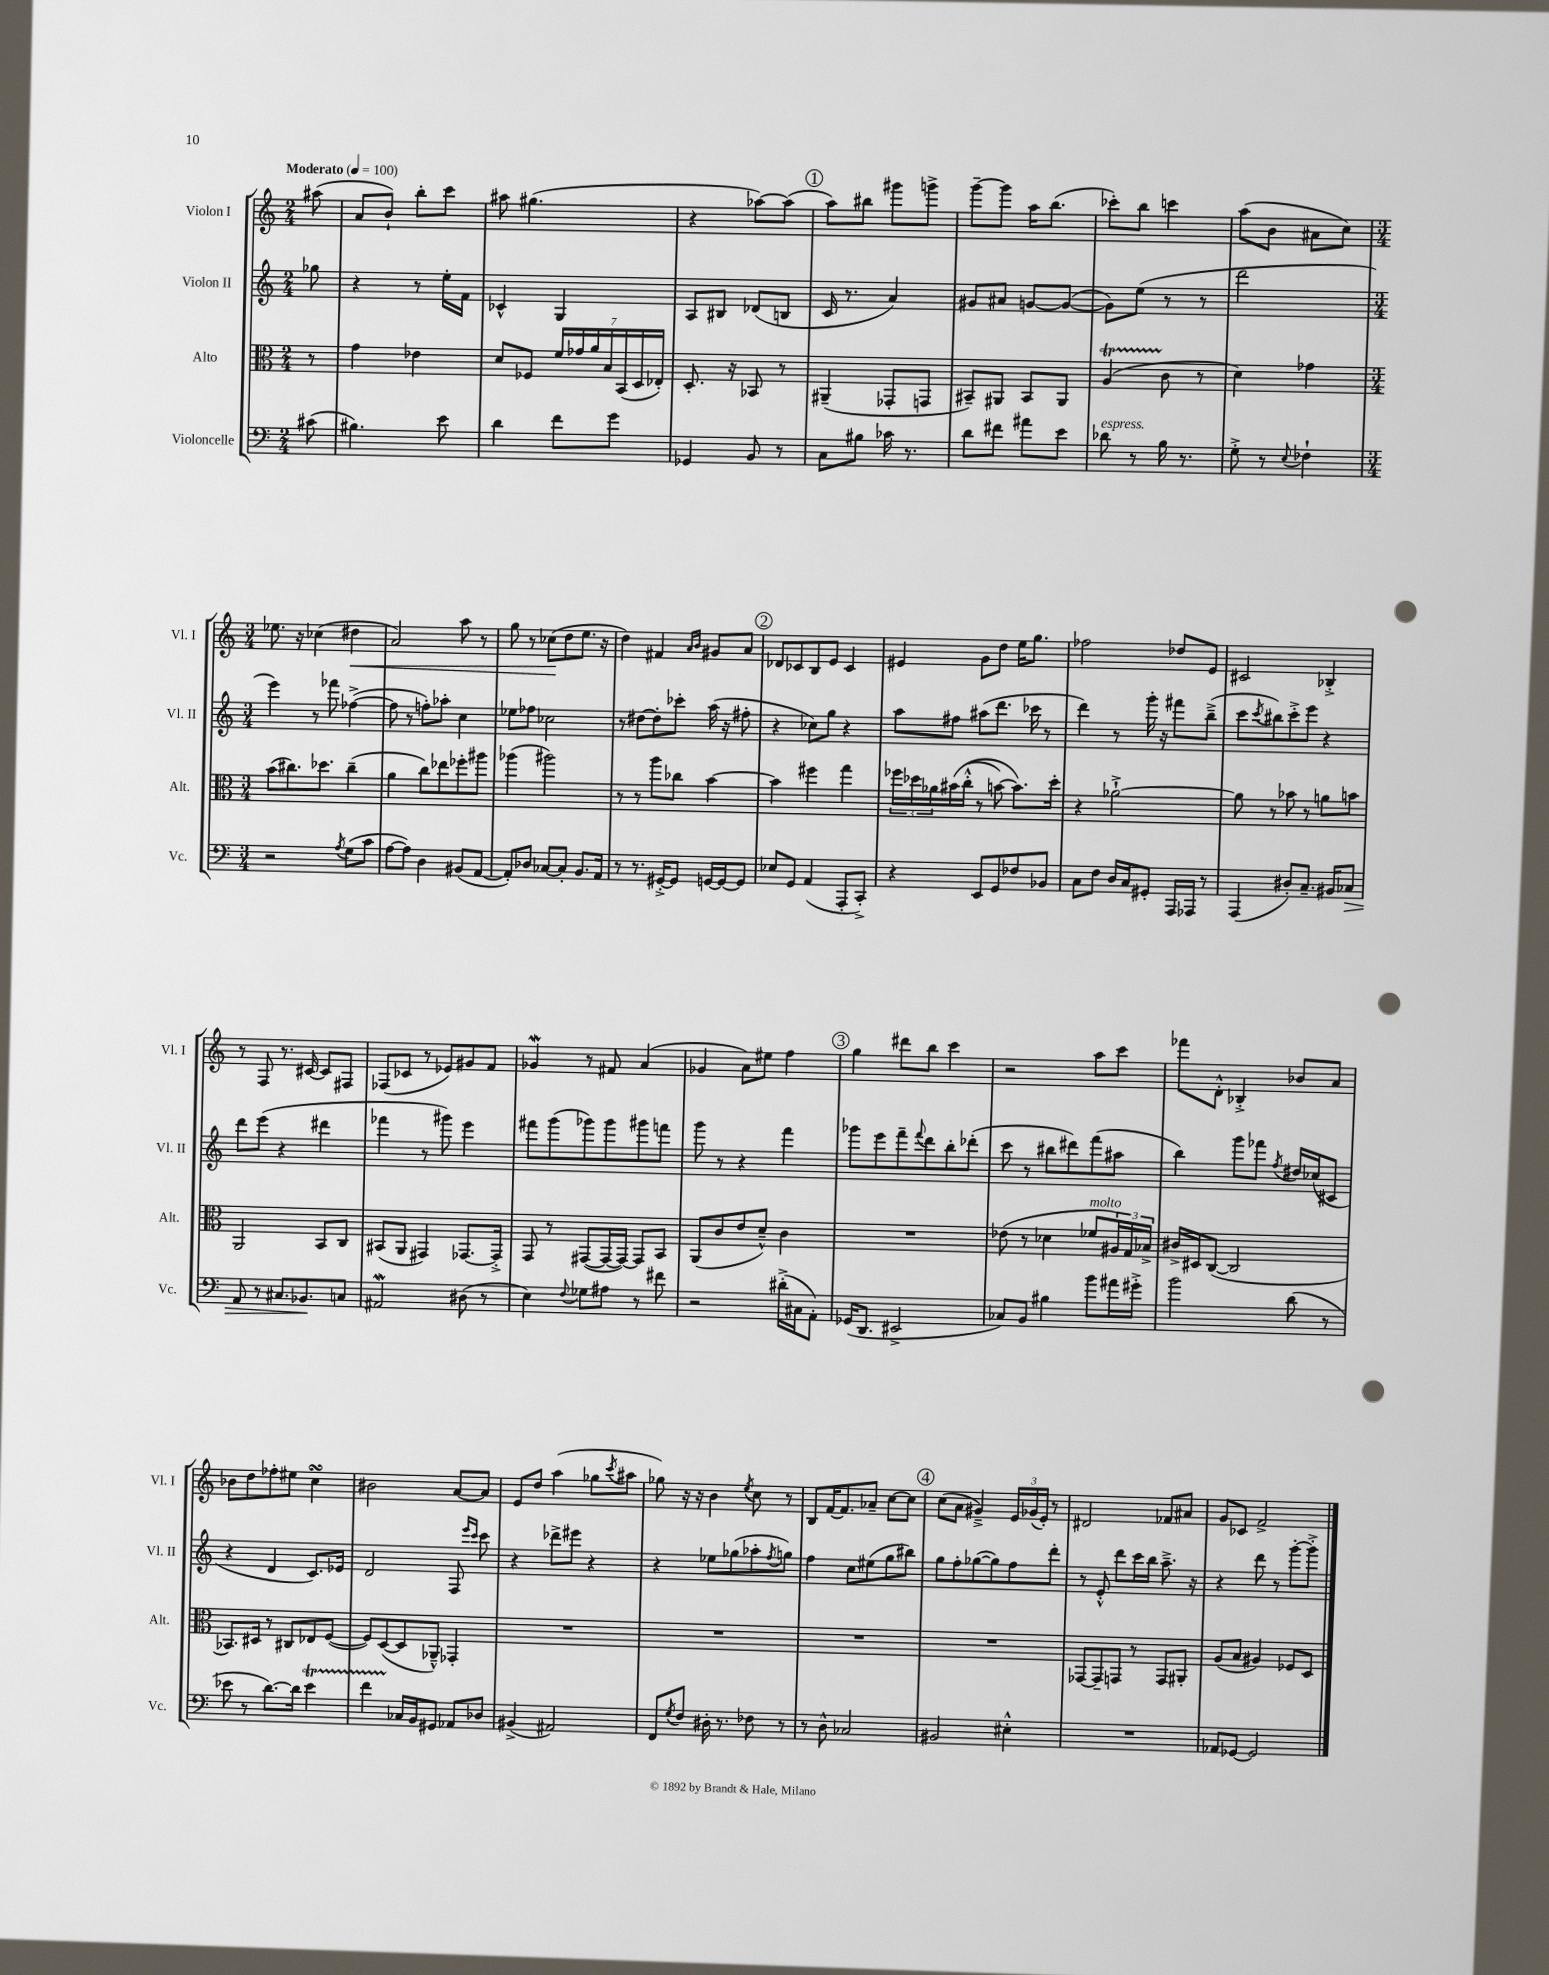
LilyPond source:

<<
\new StaffGroup <<
\new Staff = "s0" \with { instrumentName = "Violon I" shortInstrumentName = "Vl. I" } {
    \clef treble \key c \major \numericTimeSignature \time 2/4 \partial 8 \tempo "Moderato" 4 = 100
    ais''8( |
    a'8 b'8-!) b''8-. c'''8 |
    ais''8 gis''4.( |
    r4 aes''8~) aes''8( |
    \mark \markup { \circle "1" } a''8) bis''8 gis'''8 g'''8-> |
    g'''8~-- g'''8 a''16 b''8.( |
    ces'''8-.) b''8 c'''4 |
    a''8( b'8 ais'8 c''8) |
    \numericTimeSignature \time 3/4 ees''8. r16 ces''4( dis''4\< |
    a'2) a''8 r8 |
    g''8 r8 ces''8\!( d''8 e''8. r16 |
    d''4) fis'4 \grace { a'16 b'16 } gis'8 a'8 |
    \mark \markup { \circle "2" } des'8 ces'8 b8 e'8 ces'4 |
    eis'4 g'8 d''8 e''16 g''8. |
    fes''2 des''8 e'8 |
    cis'2 bes4-.-> |
    r8 f8 r8. cis'16~ cis'8 fis8 |
    fes8( ces'8 r8 ees'8) gis'8 f'8 |
    ges'4\mordent r8 fis'8 a'4( |
    ges'4 a'8) eis''8 f''4 |
    \mark \markup { \circle "3" } g''4 dis'''8 b''8 c'''4 |
    r2 a''8 c'''8 |
    fes'''8 d'8-.-^ bes4-.-> bes'8 a'8 |
    bes'8 d''8 fes''8-. eis''8 c''4\turn |
    bis'2 a'8~ a'8 |
    e'8 d''8 a''4( ges''8 \acciaccatura { c'''8 } ais''8 |
    ges''8) r16 r16 b'4 \acciaccatura { e''8 } c''8 r8 |
    b8 f'16~ f'8. aes'8-- c''8~ c''8 |
    \mark \markup { \circle "4" } c''8( a'8 gis'4--->) \tuplet 3/2 { e'16 ges'16( e'16-.) } r8 |
    dis'2 fes'8 ais'8 |
    g'8 ces'8 f'2-> \bar "|." |
}
\new Staff = "s1" \with { instrumentName = "Violon II" shortInstrumentName = "Vl. II" } {
    \clef treble \key c \major \numericTimeSignature \time 2/4 \partial 8
    ges''8 |
    r4 r8 e''16-. f'16 |
    ces'4-^ g4 |
    a8 bis8 des'8( b8 |
    \mark \markup { \circle "1" } c'16 r8. a'4) |
    gis'8 ais'8 g'8~ g'8~( |
    g'8) e''8( r8 r8 |
    d'''2 |
    \numericTimeSignature \time 3/4 e'''4) r8 fes'''8 fes''4~->( |
    fes''8 r8 f''8-.) aes''8-. c''4 |
    ees''8 fes''8 ces''2 |
    r8 dis''8~ dis''8-. ces'''8-. a''16( r16 fis''8-. |
    \mark \markup { \circle "2" } r4 ces''8) g''8 r4 |
    a''8 fis''8 ais''8( d'''8. ces'''16 r8 |
    d'''4) r8 g'''16-. r16 fis'''8 b''8--->( |
    c'''8 \acciaccatura { c'''8 } bis''8) c'''8-.-> e'''8 r4 |
    d'''8 e'''8( r4 dis'''4 |
    fes'''4 r8 gis'''8) e'''4 |
    fis'''8 g'''8( ges'''8) ges'''8 gis'''8 f'''8 |
    g'''8 r8 r4 f'''4 |
    \mark \markup { \circle "3" } ges'''8 e'''8 f'''8-- \appoggiatura { f'''8 } d'''8 b''8-. des'''8-.( |
    c'''8 r8 bis''8 dis'''8) f'''8( ais''8 |
    b''4) g'''8 fes'''8 \acciaccatura { f''8 } dis''16 ces''16( cis'8 |
    r4 d'4 c'8.) ees'16 |
    d'2 f8 \grace { e'''16 c'''16 } c'''8 |
    r4 des'''8-> eis'''8 r4 |
    r4 ees''8 ges''8( aes''8-. \acciaccatura { f''8 } g''8) |
    f''4 c''8 eis''8( g''8 bis''8) |
    \mark \markup { \circle "4" } g''8 f''8-. ges''8~( ges''8) f''8 d'''8-. |
    r8 e'8-.-^ d'''8 c'''16 b''16 a''8.---> r16 |
    r4 d'''8 r8 g'''8~-. g'''8-.-> \bar "|." |
}
\new Staff = "s2" \with { instrumentName = "Alto" shortInstrumentName = "Alt." } {
    \clef alto \key c \major \numericTimeSignature \time 2/4 \partial 8
    r8 |
    g'4 ees'4 |
    d'8 fes8 \tuplet 7/4 { f'16 ges'16 a'16 b16 b,16( d16 ees16-.) } |
    d8.-. r16 bes,8 r8 |
    \mark \markup { \circle "1" } ais,4--( ges,8-. g,8 |
    bis,8--) ais,8 bis,8 ais,8 |
    a4\startTrillSpan( c'8\stopTrillSpan r8 |
    d'4) ges'4 |
    \numericTimeSignature \time 3/4 b'8( cis''8.) des''8. cis''4--( |
    a'4 c''8) ees''8 fes''8-. ais''8 |
    aes''4( ais''2) |
    r8 r8 a''8 ces''8 b'4~ |
    \mark \markup { \circle "2" } b'4 fis''4 g''4 |
    \tuplet 3/2 { fes''16 des''16 aes'16 } bis'16\( c''16-.-^( r8 b'8~) b'8.\) des''16-. |
    r4 aes'2~-!-> |
    aes'8 r8 bes'8 r8 a'8 b'8 |
    a,2 b,8 c8 |
    bis,8( a,8 gis,4) ges,8.~ ges,16-.-> |
    g,8 r8 gis,8~( gis,16~ gis,16~) gis,8 b,8 |
    a,8( c'8 e'8 d'8---^) c'4 |
    \mark \markup { \circle "3" } R2. |
    ees'8( r8 des'4 fes'8^\markup { \italic "molto" } \tuplet 3/2 { ais16) g16 bes16-> } |
    cis'16-> dis16 c8~( c2 |
    bes,8.) dis16 r8 cis8 ees8 f8~( |
    f8) d8~( d8 aes,8---^) ges,4-. |
    R2. |
    R2. |
    R2. |
    \mark \markup { \circle "4" } R2. |
    ges,8~ ges,8-- g,8 r8 g,8 ais,8-. |
    a8( b8 ais4) fes8 d8 \bar "|." |
}
\new Staff = "s3" \with { instrumentName = "Violoncelle" shortInstrumentName = "Vc." } {
    \clef bass \key c \major \numericTimeSignature \time 2/4 \partial 8
    cis'8( |
    bis4.) e'8 |
    d'4 f'8 g'8 |
    ges,4 b,8 r8 |
    \mark \markup { \circle "1" } c8 bis8 ces'16 r8. |
    d'8 fis'8 ais'8 e'8 |
    des'8^\markup { \italic "espress." } r8 b16 r8. |
    g8-.-> r8 \appoggiatura { e8 } fes4-! |
    \numericTimeSignature \time 3/4 r2 \acciaccatura { a8 } g8( c'8 |
    a8~ a8) d4 bis,8( a,8~ |
    a,8-.) des8 ces8~ ces8-. b,8. a,16 |
    r8 r8. gis,16~-.-> gis,8 g,16~ g,16~ g,8 |
    \mark \markup { \circle "2" } ees8 g,8 a,4( a,,8-. c,8-.->) |
    r4 e,8 g,8 fes8 bes,8 |
    c8 f8 d16 c16 gis,8-. a,,16 aes,,16 r8 |
    a,,4( dis8-.) c8.-- bis,16 ces8\> |
    a,8 r8 cis8. bes,8.\! c8 |
    ais,2\mordent dis8( r8 |
    e4) \appoggiatura { f8 } ges8 ais8 r8 fis'8 |
    r2 dis'16-.->( cis16 a,8-.) |
    \mark \markup { \circle "3" } ges,16( d,8. eis,2-> |
    ces8) b,8 bis4 b'8 ais'16 gis'16-.-> |
    b'2 d'8( r8 |
    ees'8 r8 d'8.~) d'16 ees'4\startTrillSpan |
    f'4 ces16\stopTrillSpan b,16 gis,8 aes,8 des8 |
    bis,4->( ais,2) |
    f,8 \acciaccatura { g8 } f8 dis16-. r8. fes8 r8 |
    r8 d8-^ ces2 |
    \mark \markup { \circle "4" } bis,2 eis4-.-^ |
    R2. |
    aes,8 ges,8~ ges,2 \bar "|." |
}
>>
>>
\layout { \context { \Score \remove "Bar_number_engraver" } }
